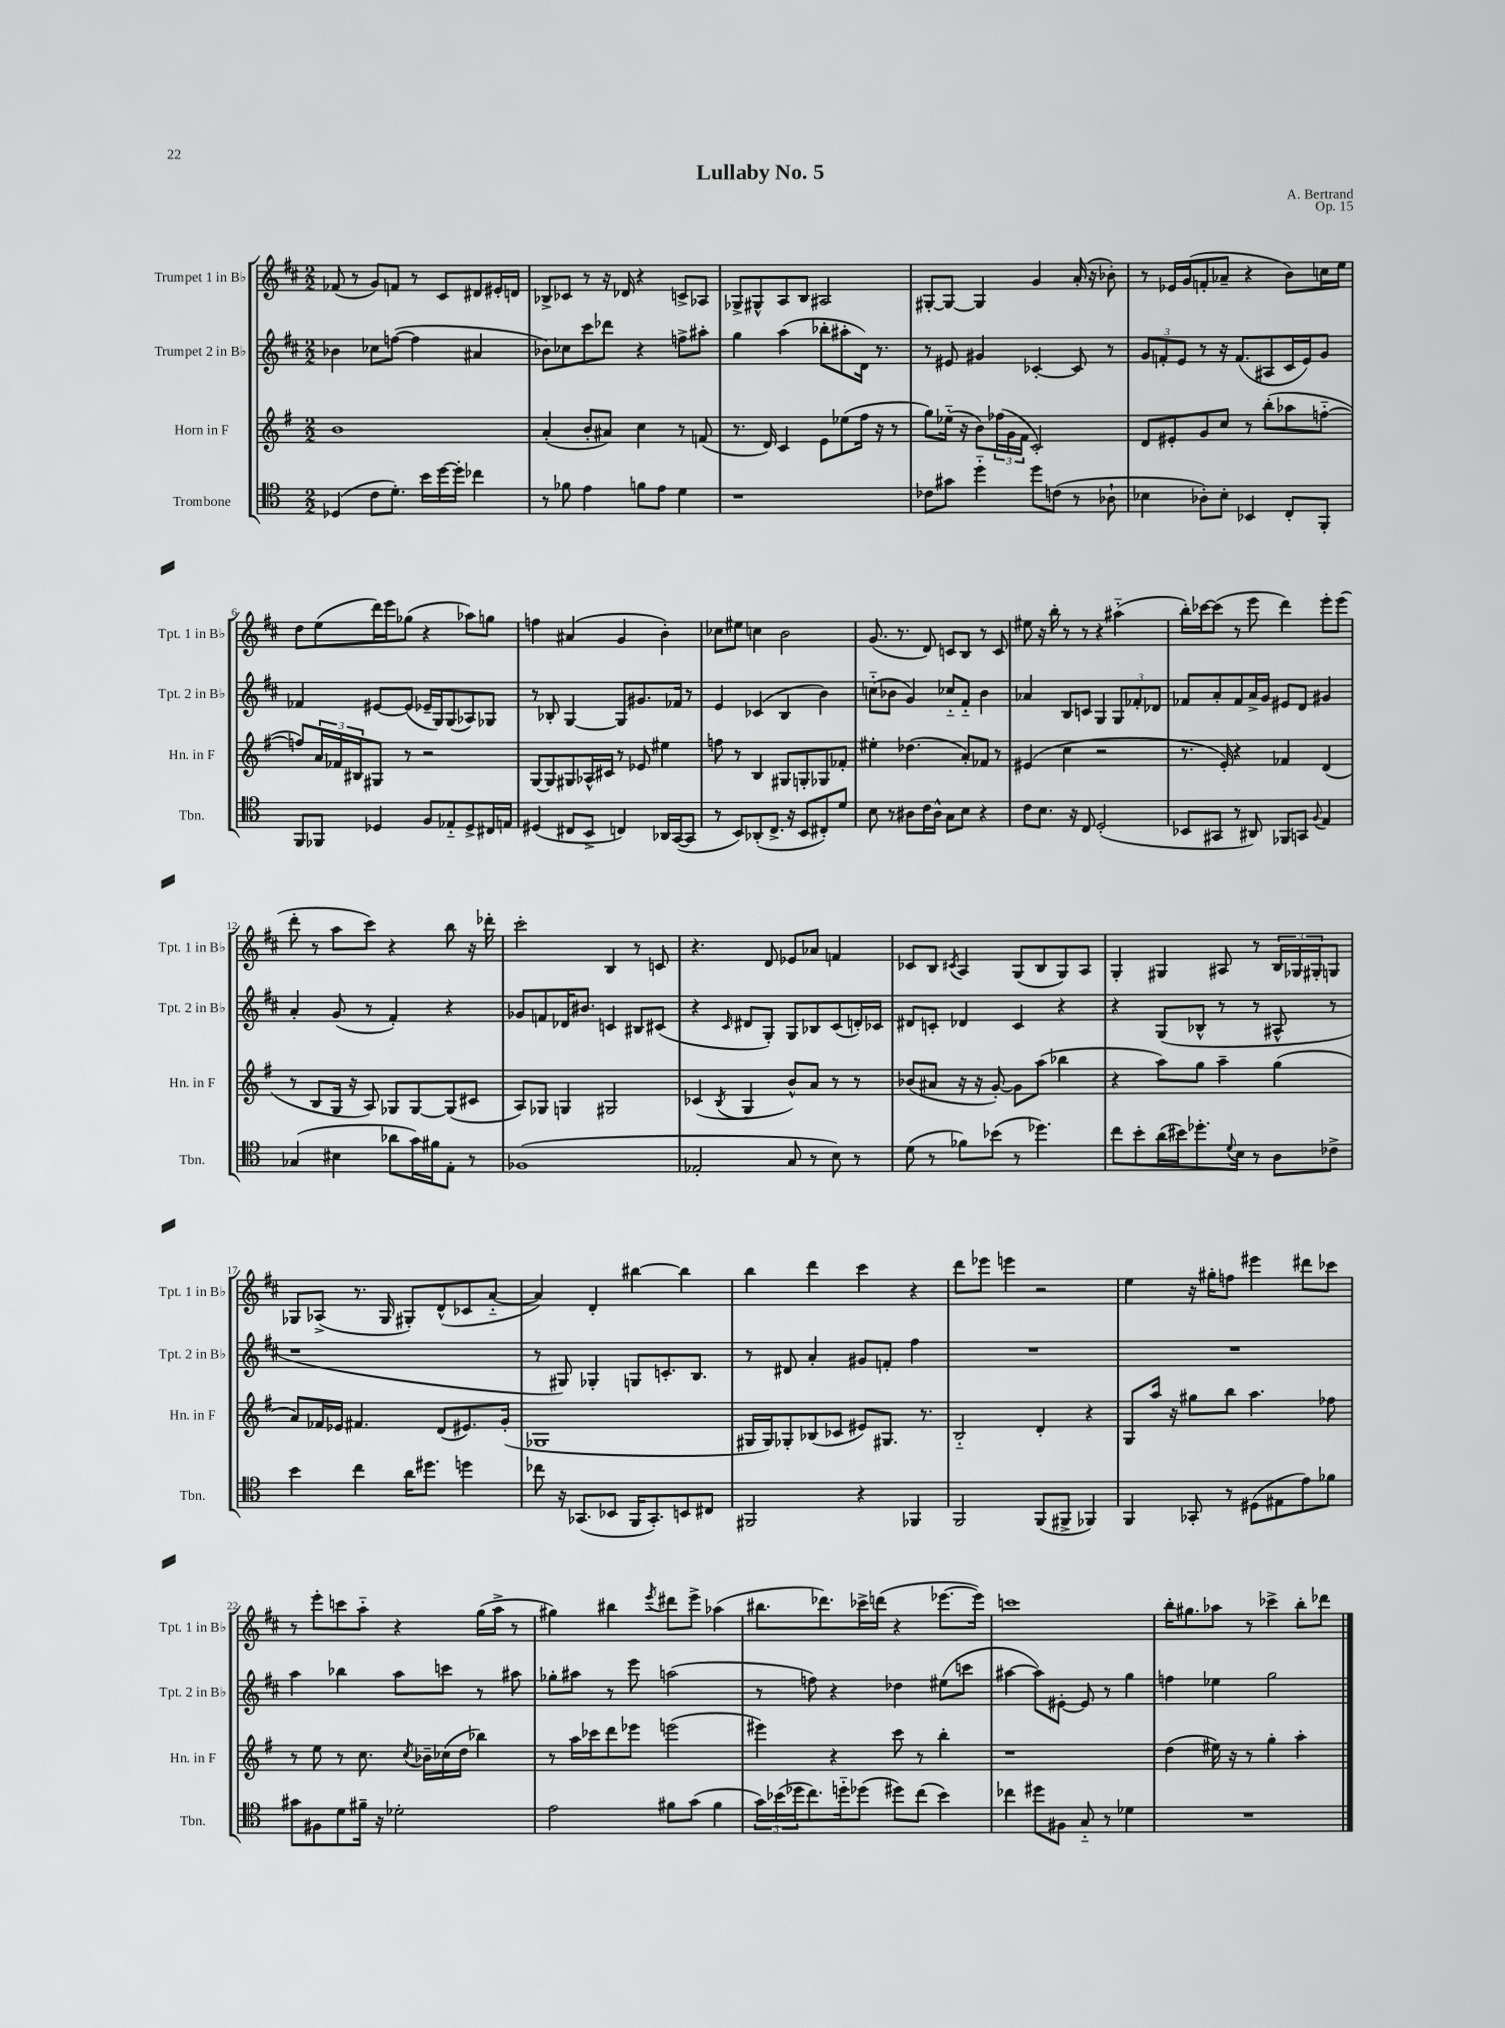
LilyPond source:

\header { title = "Lullaby No. 5" composer = "A. Bertrand" opus = "Op. 15" }
<<
\new StaffGroup <<
\new Staff = "s0" \with { instrumentName = "Trumpet 1 in Bb" shortInstrumentName = "Tpt. 1 in Bb" } {
    \clef treble \key d \major \numericTimeSignature \time 2/2
    fes'8( r8 g'8) f'8 r8 cis'8 dis'8 eis'16-. d'16 |
    bes8-> ces'8 r8 r16 des'16 r4 c'8-> aes8 |
    ges8-> gis8-^ a8 b8 ais2 |
    gis8~-. gis8~ gis4 g'4 a'16-.( r16 bes'8-.) |
    r8 ees'16 g'16( f'8-. aes'8-- r4 b'8) c''16 e''16 |
    d''8 e''8( d'''16) e'''16 ges''8( r4 aes''8) g''8 |
    f''4 ais'4( g'4 b'4-.) |
    ces''8 eis''8 c''4 b'2 |
    g'8.( r8. d'8) c'8 b8 r8 c'8 |
    eis''8 r16 b''16-. r8 r8 r4 ais''4-_( |
    b''16-.) ces'''16~ ces'''8( r8 e'''8 d'''4) e'''8-. e'''8( |
    d'''8-. r8 a''8 cis'''8) r4 b''8 r16 des'''16-. |
    cis'''2-. b4 r8 c'8 |
    r4. d'8 ees'8 aes'8 f'4 |
    ces'8 b8 \acciaccatura { cis'8 } a4 g8( b8 g8) a8 |
    g4-. gis4 ais8 r8 \tuplet 3/2 { b16 ges16 gis16-. } g8 |
    ges8 aes8->( r8. ges16 gis8-.) d'8-^( ces'8 a'8~-_ |
    a'4) d'4-. bis''4~ bis''4 |
    b''4 d'''4 cis'''4 r4 |
    d'''8 ees'''8 e'''4 r2 |
    e''4 r16 gis''16-. f''8 eis'''4 dis'''8 ces'''8 |
    r8 e'''8-. c'''8 a''8-_ r4 g''16( a''16-> r8 |
    gis''4) bis''4 \acciaccatura { e'''8 } dis'''8 e'''8-> aes''4( |
    bis''8. des'''8.) ces'''16-> d'''16( r4 ees'''8.~ ees'''16) |
    c'''1 |
    b''16-. gis''8. aes''8 r8 ces'''4-> b''8-. des'''8 \bar "|." |
}
\new Staff = "s1" \with { instrumentName = "Trumpet 2 in Bb" shortInstrumentName = "Tpt. 2 in Bb" } {
    \clef treble \key d \major \numericTimeSignature \time 2/2
    bes'4 ces''8 f''8~( f''4 ais'4 |
    bes'8) ces''8 cis'''8 des'''8 r4 f''8-> ais''8-. |
    g''4 a''4( bes''8-. ais''8-. d'16) r8. |
    r8 eis'8 gis'4 ces'4~-. ces'8 r8 |
    \tuplet 3/2 { g'8 f'8-. e'8 } r8 r16 f'8.( ais8 cis'16 e'16) g'8 |
    fes'4 eis'8~ eis'8( ees'16-- g16) g8( aes8) ges8 |
    r8 bes8-. g4~ g8 gis'8. fes'16 r8 |
    e'4 ces'4( b4 b'4) |
    c''8-_( bes'8 g'4) ces''8-_ fis'8-_ bes'4 |
    aes'4 b8 c'8 g4 \tuplet 3/2 { g8 fes'8-. des'8 } |
    fes'8 a'8-. fes'8 a'16-> g'16 eis'8 d'8 gis'4 |
    a'4-. g'8( r8 fis'4-.) r4 |
    ges'8 f'8 des'16 bis'8. c'4 bis8 cis'8( |
    r4 \grace { cis'16 } dis'8 g8-.) g8 bes8 cis'8( d'16-.) ces'16 |
    dis'8 c'8-. des'4 c'4 r4 |
    r4 g8( bes8-^ r8 r8 ais8-^ r8 |
    r1 |
    r8 gis8) ges4-. g8 c'8.-. b8. |
    r8 dis'8 a'4-. gis'8 f'8-. fis''4 |
    R1 |
    R1 |
    a''4 bes''4 a''8 c'''8 r8 ais''8 |
    ges''8-. ais''8 r8 e'''8 a''2( |
    r8 f''8) r4 des''4 eis''8( c'''8 |
    ais''4~ ais''8) eis'8~-. eis'8 r8 g''4 |
    f''4 ees''4 g''2 \bar "|." |
}
\new Staff = "s2" \with { instrumentName = "Horn in F" shortInstrumentName = "Hn. in F" } {
    \clef treble \key g \major \numericTimeSignature \time 2/2
    b'1 |
    a'4-.( b'8-. ais'8) c''4 r8 f'8( |
    r8. d'16) c'4 e'8 ees''8( fis''16 r16 r8 |
    g''8) ees''16-_( r16 b'8) \tuplet 3/2 { fes''16( g'16 fis'16 } c'2-.) |
    d'8 eis'8-. g'8 c''8 r8 b''8-.( aes''8 f''8~-_ |
    f''8) \tuplet 3/2 { a'16 fes'16 bis16 } gis8 r8 r2 |
    g8~ g8 gis8 aes16-^ cis'16 r8 ees'8 eis''4 |
    f''8 r8 b4 gis8 g8-. ges8 fes'8-. |
    eis''4-. des''4.( a'8-.) fes'8 r8 |
    eis'4( c''4 r2 |
    r8. e'16-.) r4 fes'4 d'4( |
    r8 b8 g16 r16 a8) ges8 ges8~ ges8( cis'8 |
    a8) ges8 g4 gis2 |
    ces'4( \acciaccatura { b8 } g4 b'8-^) a'8 r8 r8 |
    bes'8( ais'8 r16 r16 g'8~-.) g'8 a''8( bes''4 |
    r4 a''8) g''8 a''4-- g''4( |
    a'8) fes'16 ees'16 fis'4. d'8( eis'8.) g'16-.( |
    ges1 |
    gis16 gis16) ges8-. bes8( ces'8 eis'8) gis8. r8. |
    b2-_ d'4-. r4 |
    g8 a''16 r16 gis''8 b''8 a''4. fes''8 |
    r8 e''8 r8 c''8. \acciaccatura { c''8 } bes'16-- ces''16( d''16 bes''4) |
    r8 a''16 ces'''16 d'''8 ees'''8 e'''2( |
    eis'''4) r4 c'''8 r8 b''4-. |
    r1 |
    d''4( eis''16) r16 r8 g''4-. a''4-. \bar "|." |
}
\new Staff = "s3" \with { instrumentName = "Trombone" shortInstrumentName = "Tbn." } {
    \clef tenor \key c \major \numericTimeSignature \time 2/2
    des4( c'8 d'8.-.) b'16 d''16~ d''16-. ces''4 |
    r8 fes'8 e'4 f'8 e'8 d'4 |
    r1 |
    ces'8 gis'8 d''4-_ d''8 c'8( r8 aes8-! |
    bes4 aes8-.) bes8-. bes,4 c8-. f,8-. |
    f,8 fes,8 des4 f8 ees8-_ des8-> cis16 e16 |
    dis4( cis8 b,8-> c4) aes,16 g,16~( g,8 |
    r8 b,8) aes,8-.( c8.-> r16 b,8 cis8-.) d'8 |
    b8 r8 ais8 c'16 ais16-^ g8 b8 r4 |
    c'8 b8. r16 c8 d2-.( |
    bes,8 gis,8 r8 ais,8) fes,8 g,8 \appoggiatura { f8 } e4 |
    ges4( bis4 aes'8 g'16) fis'16 e8-. r8 |
    fes1( |
    ees2-. g8 r8 b8) r8 |
    d'8( r8 fes'8) bes'8( r8 des''4.) |
    c''8 b'8-. a'16( bis'16) des''8.-. \appoggiatura { d'8 } b16 r8 a8 ces'8-> |
    b'4 c''4 a'16 dis''8. d''4 |
    ces''8 r16 ges,8.( bes,8 f,16 ges,8.-.) b,8 cis8 |
    fis,2 r4 fes,4 |
    f,2 f,8( fis,8-> fes,4) |
    f,4 ges,8-. r8 dis8( eis8 e'8) fes'8 |
    gis'8 fis8 d'8 fis'16-- r16 des'2-. |
    e'2 fis'8 g'8( fis'4 |
    \tuplet 3/2 { g'16) bes'16( des''16 } c''8.) d''16-_ des''8( dis''8) c''8( bes'4) |
    ces''4 dis''8 fis8 g8-_ r8 des'4 |
    R1 \bar "|." |
}
>>
>>
